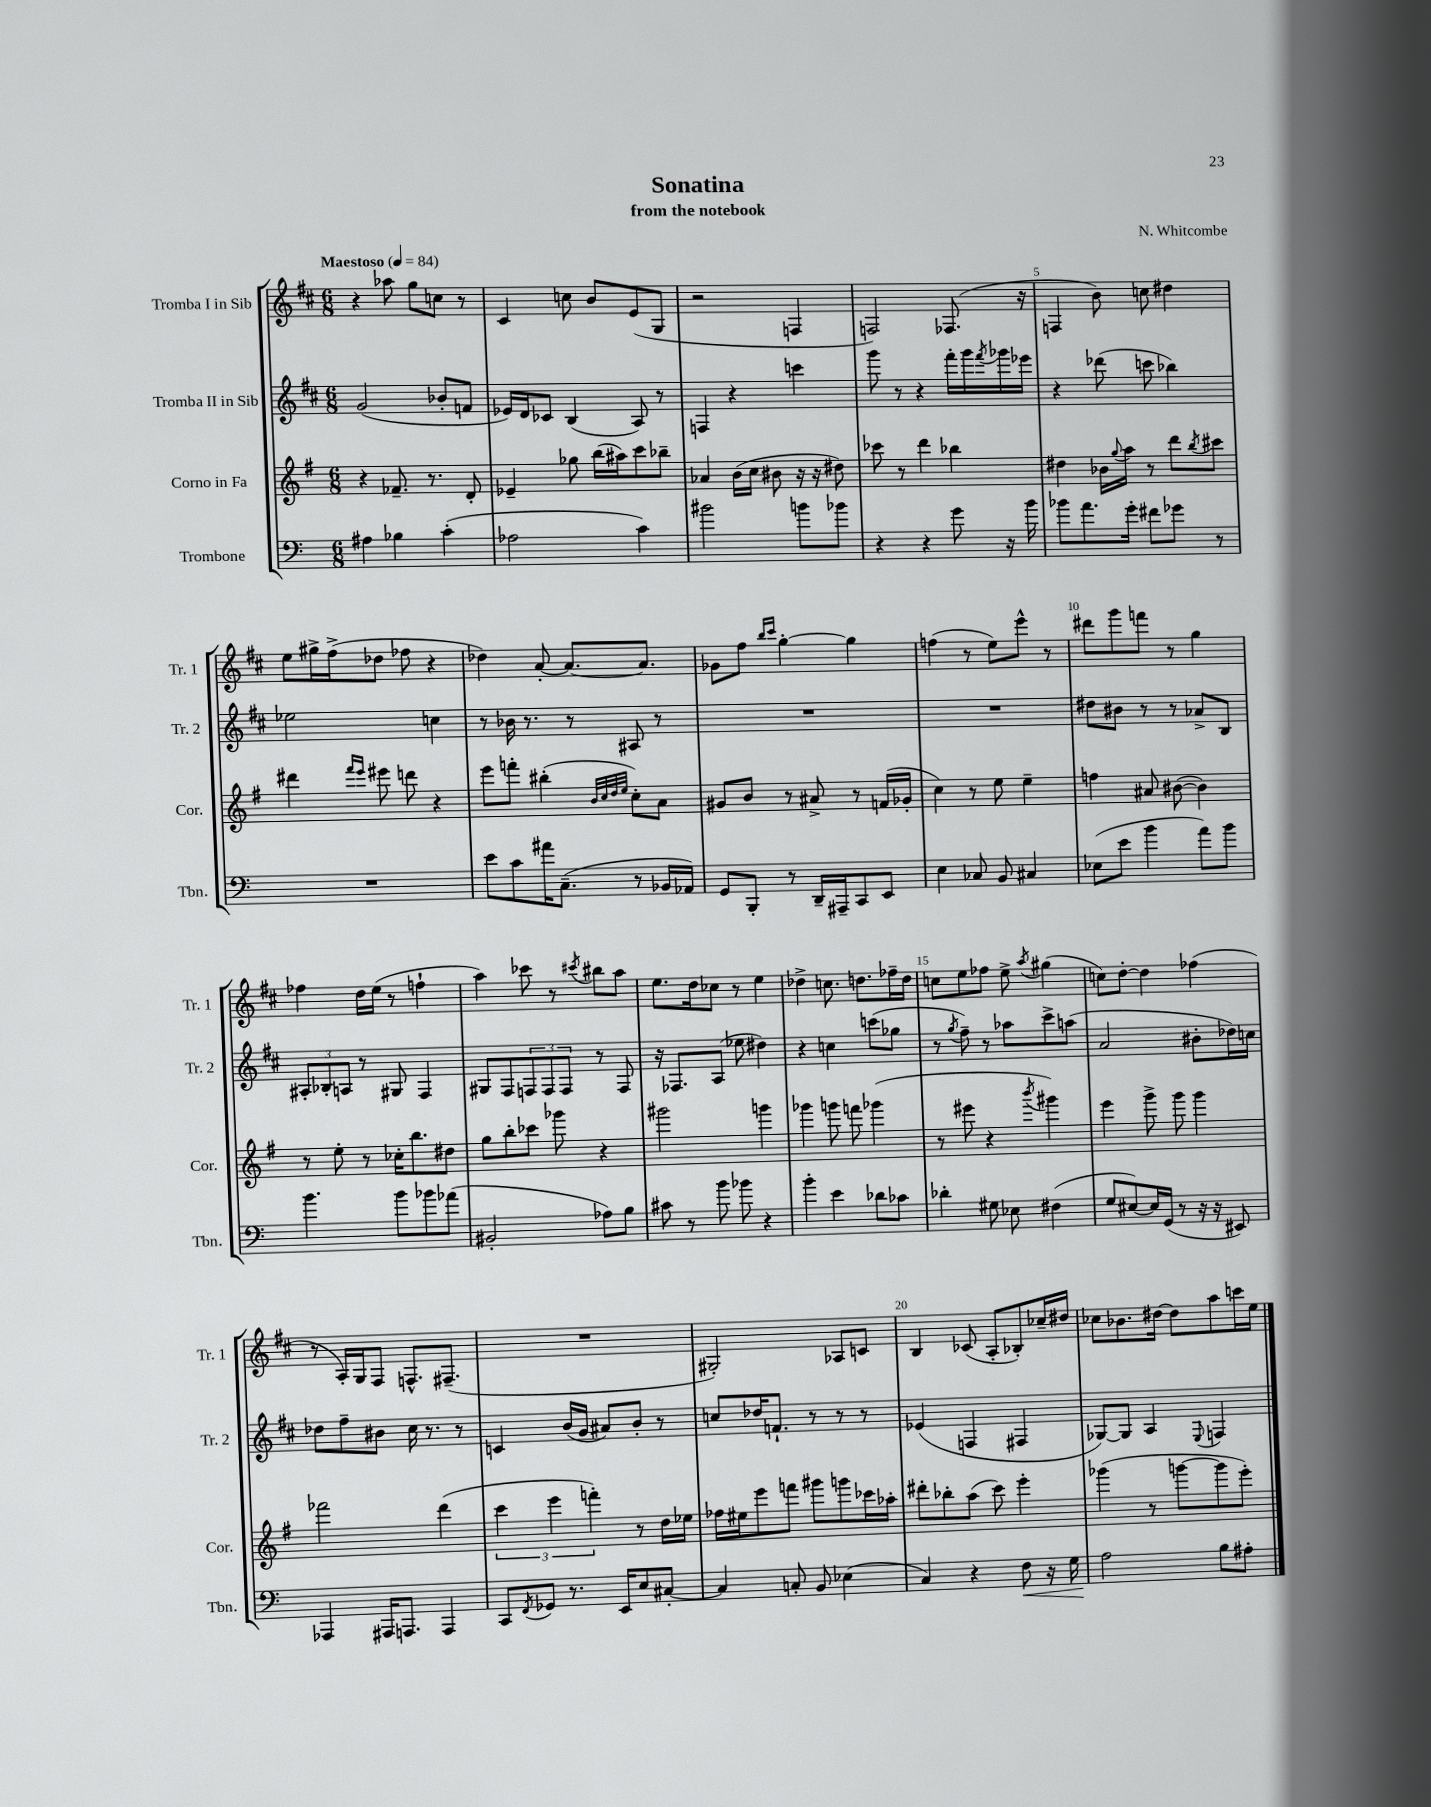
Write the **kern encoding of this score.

**kern	**kern	**kern	**kern
*staff4	*staff3	*staff2	*staff1
*clefF4	*clefG2	*clefG2	*clefG2
*k[]	*k[f#]	*k[f#c#]	*k[f#c#]
*M6/8	*M6/8	*M6/8	*M6/8
*MM84	*MM84	*MM84	*MM84
4A#	4r	(2g	4r
4B-	8.f-~	.	8aa-
.	.	.	8gg
.	8.r	.	.
(4c'	.	8b-'	8cc
.	8d'	8f	8r
=	=	=	=
2A-	4e-~	16e-)	4c#
.	.	16d	.
.	.	8c-	.
.	8gg-	(4B	8cc
.	(16bb	.	8b
.	16aa#)	.	.
4c)	8ccc	8A)	(8e
.	8bb-~	8r	8G
=	=	=	=
2b#	4a-	4F	2r
.	(16b	4r	.
.	16cc	.	.
.	8b#	.	.
8b	16r	4ccc	4F
.	16r	.	.
8b-	8dd#)	.	.
=	=	=	=
4r	8ccc-	8ggg	2F)
.	8r	8r	.
4r	4ddd	4r	.
8g	4bb-	16fff#'	(8.F-
.	.	16ggg	.
.	.	8qfff#	.
16r	.	16ggg-	.
16b	.	16eee-	16r
=	=	=	=
8b-	4dd#	4r	4F
8.a	.	.	.
.	16b-	(8ddd-	8b)
.	8qqgg	.	.
16g'	16aa	.	.
8f#	8r	8ccc	8cc
8g-	8ddd	4bb-)	4dd#
.	8qbb	.	.
8r	8ccc#	.	.
=	=	=	=
2.r	4ddd#	2ee-	8ee
.	.	.	16gg#^
.	.	.	(16ff#^
.	16qqfff#	.	.
.	16qqeee	.	.
.	8eee#	.	8dd-
.	8ddd	.	8ff-
.	4r	4cc	4r
=	=	=	=
8e	8eee	8r	4dd-)
8c	8fff'	16b-	.
.	.	8.r	.
16a#	(4bb#'	.	[8a'
(8.C~	.	.	.
.	.	8r	8.a_
.	32qqb	.	.
.	32qqcc	.	.
.	32qqdd	.	.
.	32qqee	.	.
8r	8cc')	8A#	.
.	.	.	8.a]
16BB-	8a	8r	.
16AA-)	.	.	.
=	=	=	=
8GG	8g#	2.r	8g-
8BBB'	8b	.	8ff#
.	.	.	16qqbb
.	.	.	16qqccc#
8r	8r	.	[4gg'
16DD~	8a#^	.	.
16AAA#~	.	.	.
8CC	8r	.	4gg]
8EE	(16f	.	.
.	16g-'	.	.
=	=	=	=
4E	4cc)	2.r	(4ff
8C-	8r	.	8r
8BB	8ee	.	8ee)
4C#	4ee~	.	8eee^^
.	.	.	8r
=	=	=	=
(8E-	4ff	8dd#	8ddd#
8e	.	8b#	8ggg
4b	8a#	8r	8fff
.	([8b#	8r	8r
8a)	4b#])	8a-^	4gg
8b	.	8B	.
=	=	=	=
4.b	8r	12A#'	4ff-
.	.	12B-'	.
.	8ee'	.	.
.	.	12A	.
.	8r	8r	16dd
.	.	.	(16ee
8b	16cc-'	8G#	8r
.	8.bb	.	.
8b-	.	4F#	4ff`
(8a-	8dd#	.	.
=	=	=	=
2BB#'	8gg	8G#	4aa)
.	8bb'	8F#	.
.	8ccc-	12F	8ccc-
.	.	12F	.
.	8ggg-	.	8r
.	.	12F	.
.	.	.	8qccc#
8A-)	4r	8r	8bb#
8B	.	8F	8aa
=	=	=	=
8c#	2ggg#	16r	8.ee
.	.	8.F-	.
8r	.	.	.
.	.	.	16dd
8b	.	(8A	8cc-
8b-	.	8ee-	8r
4r	4ggg	4dd#)	4ee
=	=	=	=
4b'	4ggg-	4r	4dd-^
4e	8ggg	4cc	8.cc
.	8fff	.	.
.	.	.	8.dd
8d-	(4ggg-	(8ccc	.
8c-	.	8gg-	16ff-~
.	.	.	16dd
=	=	=	=
4d-'	8r	8r	8cc
.	.	8qgg	.
.	8eee#	8ff#~)	8ee
8G#	4r	8r	8ff-
8E-	.	8aa-	8ee^
.	8qbbb	.	8qaa
(4F#	4ggg#)	8ccc#^	(4gg#
.	.	(8aa	.
=	=	=	=
8G	4eee	2a	8cc)
[8E#)	.	.	[8dd'
16E#]	8ggg^	.	4dd]
(16GG	.	.	.
8r	8ggg	.	.
16r	4ggg	8b#'	(4ff-
16r	.	.	.
8EE#)	.	16dd-)	.
.	.	16cc	.
=	=	=	=
4AAA-	2fff-	8dd-	8r
.	.	8ff#~	16A')
.	.	.	16G
16AAA#	.	8b#	8F#
8.AAA	.	.	.
.	.	16cc#	8.F^^
.	.	8.r	.
4AAA	(4ddd	.	.
.	.	.	(8.F#~
.	.	8r	.
=	=	=	=
8CC	6ccc	4c	2.r
8qFF	.	.	.
8GG-	.	.	.
.	6eee	.	.
8.r	.	(16b	.
.	.	16g	.
.	6fff')	.	.
.	.	8a#)	.
16EE	.	.	.
8E	8r	8b'	.
[8C#'	16dd	8r	.
.	16ee-	.	.
=	=	=	=
4C#]	16ff-	8cc	2G#')
.	16ee#	.	.
.	8eee	16dd-	.
.	.	8.f`	.
8C'	8fff	.	.
8BB	8ggg#	8r	.
(4E-	8ggg	8r	8A-
.	16ccc-	8r	8c
.	16aa-'	.	.
=	=	=	=
4C)	8ddd#'	(4e-	4B
.	8bb-'	.	.
4r	(8aa	4F	(8c-
.	8ccc)	.	8A'
8F	4eee'	4F#	8B-')
16r	.	.	16cc-~
16G	.	.	16dd#
=	=	=	=
2A	(4ggg-	[8G-)	8cc-
.	.	8G-]	8.b-
.	8r	4A	.
.	.	.	[16dd#
.	[8ggg	.	8dd#]
.	.	8qqE	.
8B	8ggg]	4F	8aa
8A#'	8eee')	.	16ccc
.	.	.	16ee
==	==	==	==
*-	*-	*-	*-
